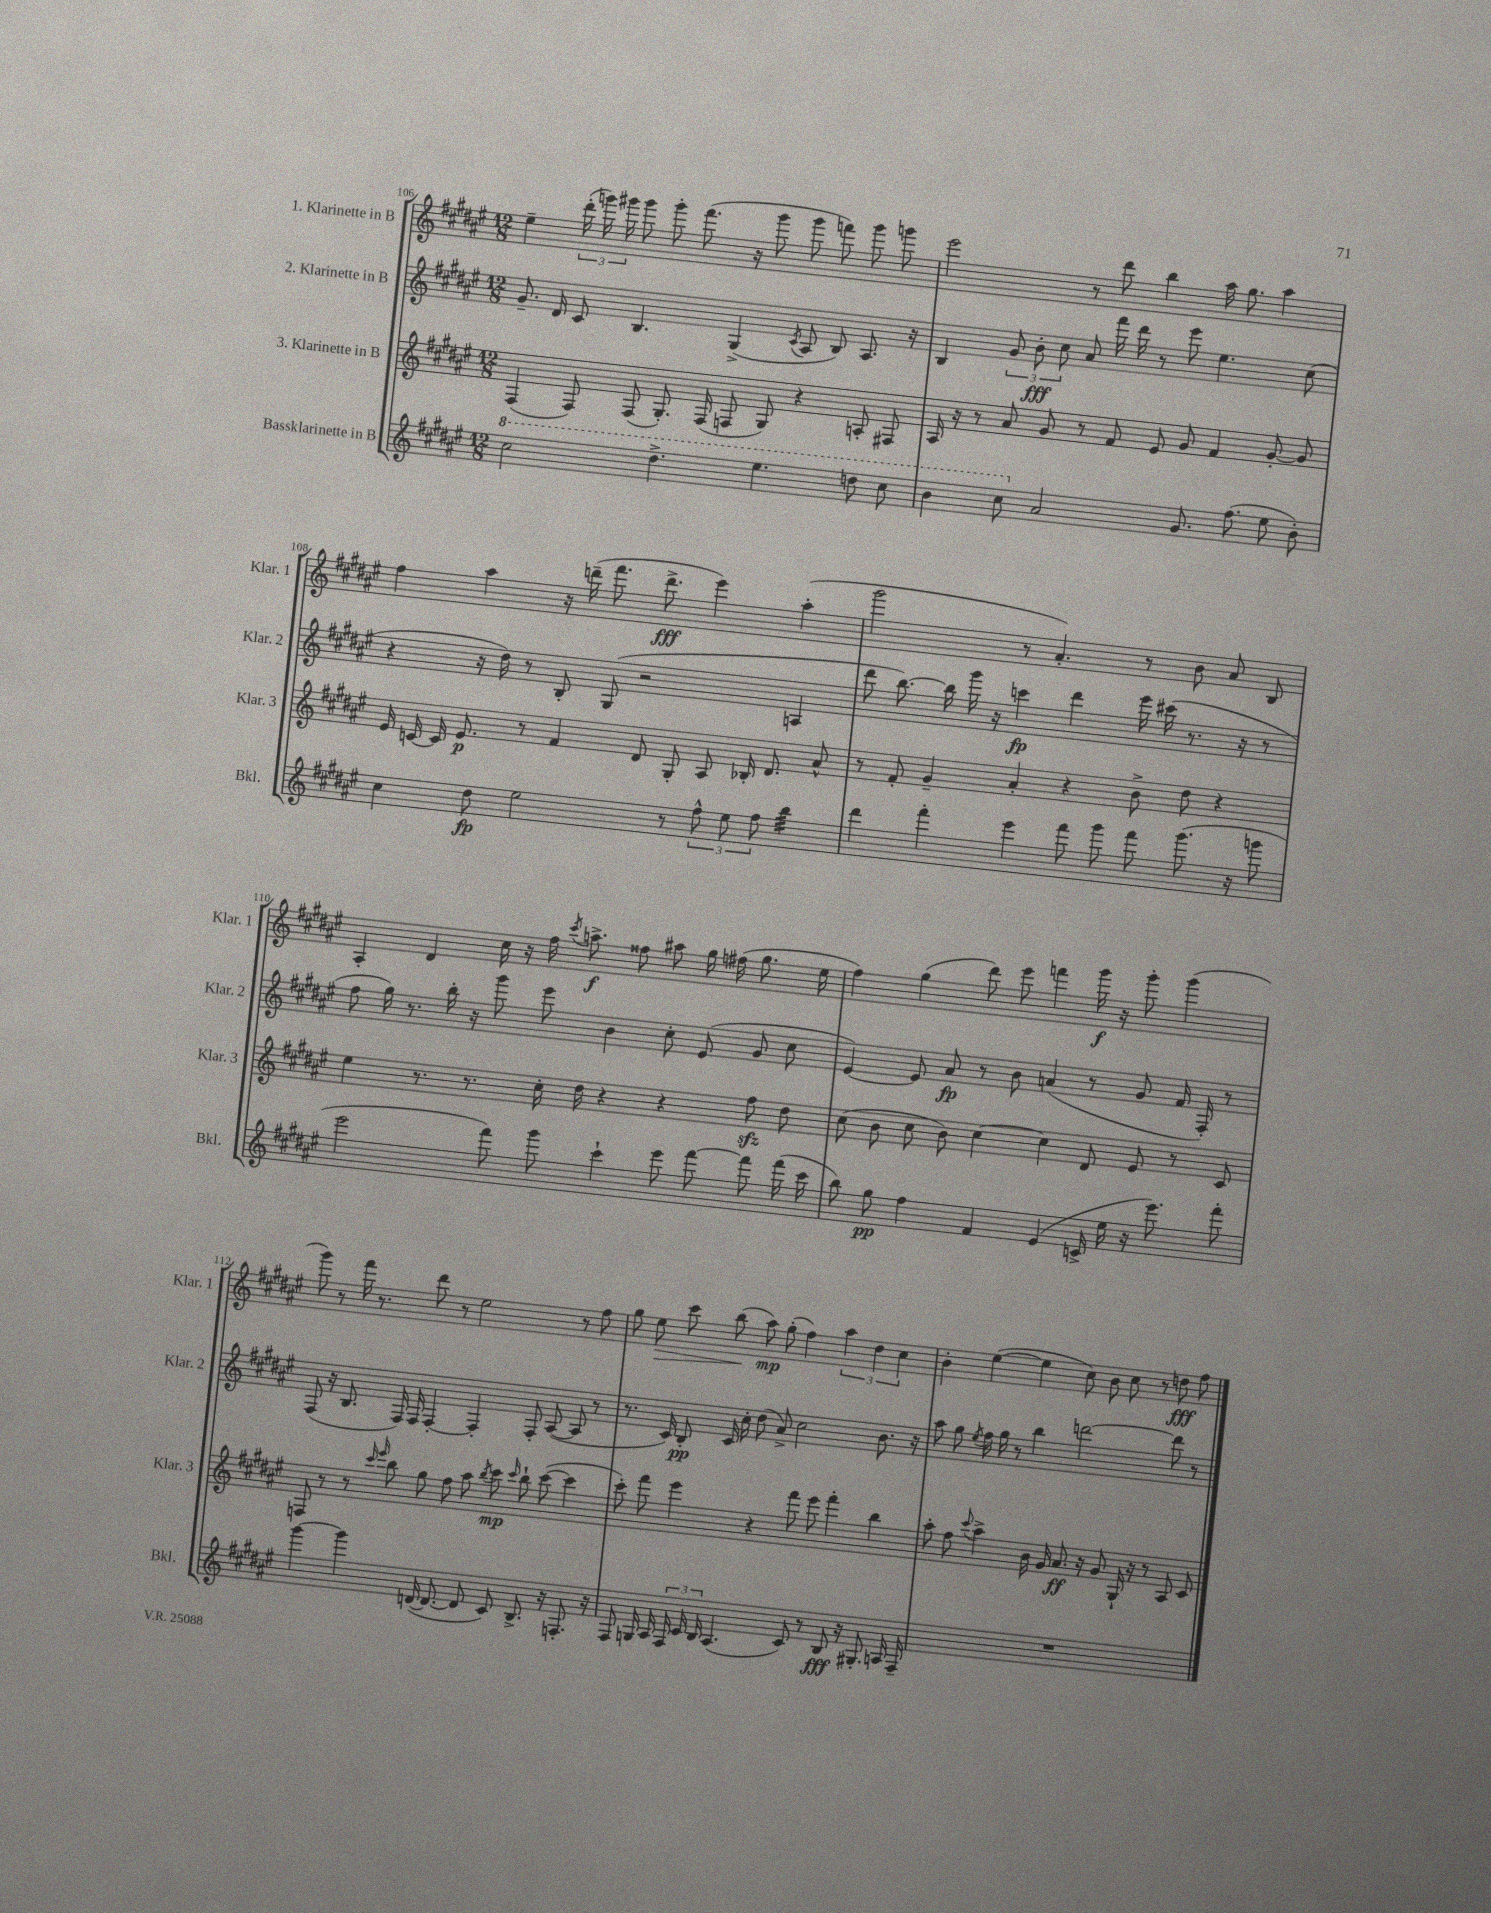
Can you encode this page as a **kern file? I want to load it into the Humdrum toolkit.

**kern	**kern	**kern	**kern
*staff4	*staff3	*staff2	*staff1
*clefG2	*clefG2	*clefG2	*clefG2
*k[f#c#g#d#a#e#]	*k[f#c#g#d#a#e#]	*k[f#c#g#d#a#e#]	*k[f#c#g#d#a#e#]
*M12/8	*M12/8	*M12/8	*M12/8
2ccc#\	(4F#/	8.g#~/	4ee#~\
.	.	16d#/	.
.	8F#/)	8c#/	(24ddd#'\
.	.	.	24ggg\)
.	.	.	24ggg#\
.	(8F#/	4.B/	8ggg#\
4.ddd#^\	8.G#'/)	.	8ggg#'\
.	.	.	(8.fff#\
.	(16F#/	.	.
.	8F/	(4G#^/	.
.	.	.	16r
4.eee#\	8G#/)	.	8ggg#\
.	.	8qc#/	.
.	4r	8A#/	8ggg#\
.	.	8B/)	8fff\)
8ddd\	8A'/	8.A#/	8ggg#\
8ccc#\	8F#/	.	8ggg\
.	.	16r	.
=	=	=	=
4bb\	16A#/	4B/	2eee#\
.	16r	.	.
.	8r	.	.
8ccc#\	8a#/	12g#/	.
.	.	12b'\	.
2a#/	8g#/	.	.
.	.	12cc#\	.
.	8r	8a#/	8r
.	8f#/	16fff#\	8ddd#\
.	.	16ddd#\	.
.	8e#/	8r	4bb\
8.g#/	8g#/	8eee#\	.
.	4f#/	4.ee#\	16aa#\
(8.ff#\	.	.	8.gg#\
8ee#\	[8g#'/	.	4aa#\
8b'\)	8g#/]	(8cc#\	.
=	=	=	=
4cc#\	16e#/	4r	4ff#\
.	[16c/	.	.
.	16c/]	.	.
.	8.e#/	.	.
8dd#\	.	16r	4aa#\
.	.	16dd#\)	.
2ee#\	8r	8r	.
.	4f#/	8B'/	16r
.	.	.	(16ddd~\
.	.	(8G#/	8.fff#\
.	8d#/	2r	.
.	.	.	8.ddd^\
8r	8G#'/	.	.
12ff#^^\	8A#/	.	4eee#\)
12ee#\	.	.	.
.	16B-'/	.	.
12ff#\	.	.	.
.	8.d#/	.	.
4bb\	.	4A/	(4aa#'\
.	8a#^^/	.	.
=	=	=	=
4ddd#\	8r	8ddd#\	2ggg#\
.	8f#'/	[8.bb\)	.
4fff#'\	4g#~/	.	.
.	.	16bb\]	.
.	.	16ggg#\	.
.	.	16r	.
4eee#\	4a#'/	4ccc\	8r
.	.	.	4.a#'/)
8fff#\	4r	4ddd#\	.
8ggg#\	.	.	.
8fff#\	8b^\	16eee#\	8r
.	.	(16ccc#\	.
(8.ggg#\	8dd#\	8.r	8b\
.	4r	.	8a#/
16r	.	16r	.
8ggg\	.	8r	8B/
=	=	=	=
2eee#\	4ee#\	8ff#\	4A#'/
.	.	16gg#\)	.
.	.	8.r	.
.	8.r	.	4d#/
.	.	16bb'\	.
.	8.r	16r	.
8fff#\)	.	8ggg#\	16cc#\
.	.	.	16r
8ggg#\	16cc#'\	8eee#\	16ff#\
.	.	.	8qccc#/
.	16dd#\	.	8.aa^\
4ccc#`\	4r	4b\	.
.	.	.	8ff##\
8eee#\	4r	8cc#'\	8aa#\
[8fff#\	.	(8e#/	16gg#\
.	.	.	(16ff#\
8fff#\]	8ff#\	8g#/	8.gg#\
(16fff#\	8dd#\	8cc#\	.
16ccc#\	.	.	16ee#\
=	=	=	=
8bb\)	(8cc#\	[4e#/)	4ff#\)
8gg#\	8b\	.	.
4ff#\	8cc#\	8e#/]	(4gg#\
.	8b\)	8a#/	.
4f#/	[4cc#\	8r	8ddd#\)
.	.	8b\	8eee#\
(4e#/	4cc#\]	(4a/	4fff\
16c^/	8d#/	8r	16ggg#\
16ee#\	.	.	16r
16r	8e#/	8g#/	8ggg#'\
8.eee#\)	.	.	.
.	8r	16f#/	(4ggg#\
.	.	16F#'/)	.
8fff#'\	8c#/	8r	.
=	=	=	=
[4ggg#\	8F/	(8F#/	8ggg#\)
.	8r	16r	8r
.	.	8.B/	.
4ggg#\]	8r	.	16fff#\
.	.	.	8.r
.	16qqccc#/	.	.
.	16qqeee#/	.	.
.	8bb\	16F#/)	.
.	.	16F#/	.
([16d/	8gg#\	[4F#'/	8ddd#\
8.d/_	.	.	.
.	8ff#\	.	8r
8d/]	8aa#\	4F#'/]	2ee#\
.	8qbb/	.	.
8c#/)	8ccc#\	.	.
.	16qqccc#/	.	.
8.B^/	8bb`\	8F#'/	.
.	([8ccc#\	([8A#/	.
16r	.	.	.
8.F'/	4ccc#\]	8A#/]	8r
.	.	8r	8ff#\
16r	.	.	.
=	=	=	=
8F#/	8ccc#'\)	8.r	8gg#\
16G/	8fff#\	.	8ee#\
16A#/	.	16c#/)	.
24F#/	4eee#\	8B'/	8ccc#\
24c#/	.	.	.
24B/	.	.	.
(4.A#/	.	16c#/	(8bb\
.	.	16cc#'\	.
.	4r	(8dd#\	8aa#\)
.	.	8a#^/)	(8gg#'\
8c#/)	8fff#\	2cc#\	4ff#\)
8r	8eee#\	.	.
8B/	4fff#'\	.	6aa#\
16r	.	.	.
.	.	.	6dd#\
8.G#'/	.	.	.
.	4bb\	8.b\	.
.	.	.	6cc#\
16A/	.	.	.
16F#~/	.	16r	.
=	=	=	=
1.r	8aa#'\	8aa#\	4b'\
.	8ff#\	8gg#\	.
.	8qqccc#/	8qee#/	.
.	4aa#^\	16ff#\	([4ee#\
.	.	16gg#\	.
.	.	8r	.
.	16b\	4bb\	4ee#\]
.	16g#/	.	.
.	8.a#/	.	.
.	.	[2ddd\	8cc#\)
.	16r	.	.
.	8g#/	.	8b\
.	16G#`/	.	8cc#\
.	16r	.	.
.	8r	.	8r
.	8A#/	8ddd\]	8dd\
.	8c#/	8r	8ff#\
==	==	==	==
*-	*-	*-	*-
